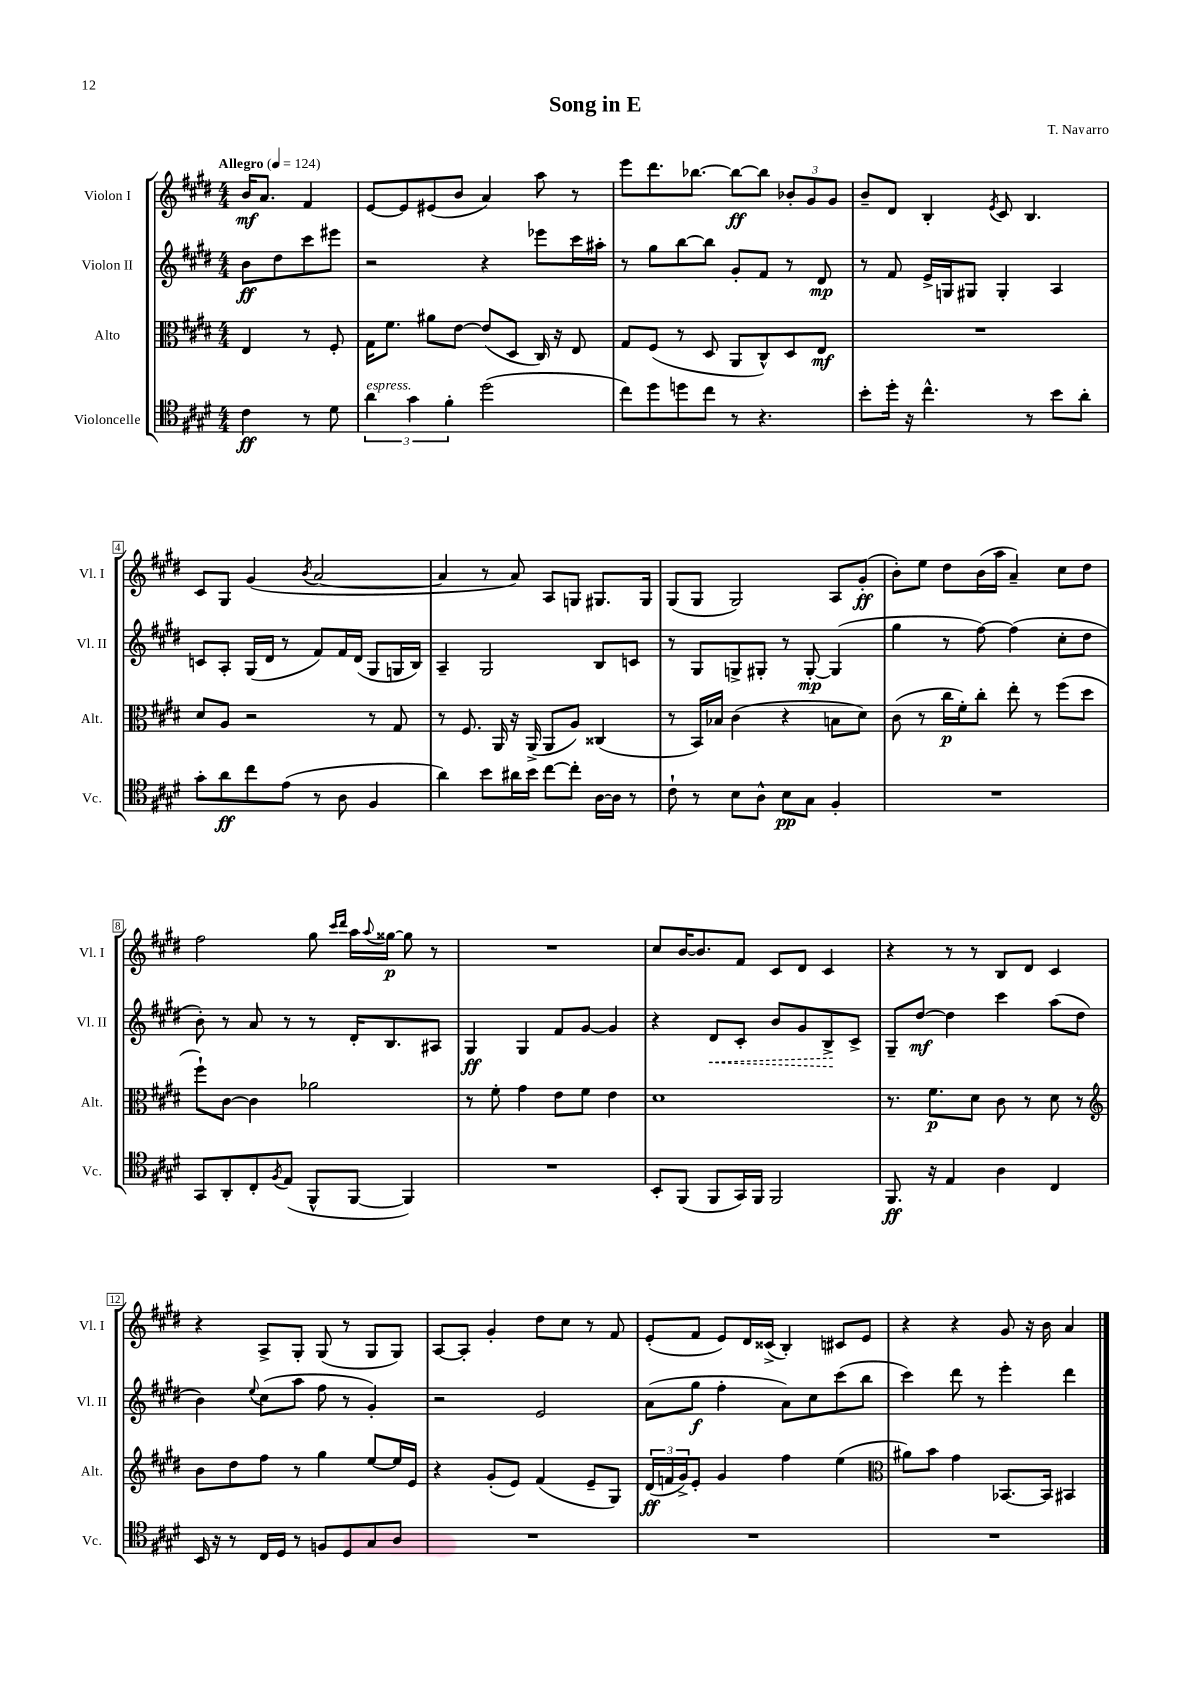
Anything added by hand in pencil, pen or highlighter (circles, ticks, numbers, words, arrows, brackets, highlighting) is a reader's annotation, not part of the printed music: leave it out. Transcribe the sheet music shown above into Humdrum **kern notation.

**kern	**kern	**kern	**kern
*staff4	*staff3	*staff2	*staff1
*clefC4	*clefC3	*clefG2	*clefG2
*k[f#c#g#d#]	*k[f#c#g#d#]	*k[f#c#g#d#]	*k[f#c#g#d#]
*M4/4	*M4/4	*M4/4	*M4/4
*MM124	*MM124	*MM124	*MM124
4c#	4E	8b	16b
.	.	.	8.a
.	.	8dd#	.
8r	8r	8ccc#	4f#
8d#	8F#'	8eee#	.
=	=	=	=
6a	16G#	2r	[8e
.	8.f#	.	.
.	.	.	8e]
6g#	.	.	.
.	8a#	.	(8e#
6f#'	.	.	.
.	[8e	.	8b
(2dd#	(8e]	4r	4a)
.	8D#	.	.
.	16C#)	8eee-	8aa
.	16r	.	.
.	8E	16ccc#	8r
.	.	16aa#'	.
=	=	=	=
8cc#)	8G#	8r	8eee
8dd#	(8F#	8gg#	8.ddd#
8dd	8r	[8bb	.
.	.	.	[8.bb-
8cc#	8D#	8bb]	.
8r	8AA	8g#'	8bb-_
4.r	8C#^^)	8f#	8bb-]
.	8D#	8r	12b-'
.	.	.	12g#
.	8E	8d#	.
.	.	.	12g#
=	=	=	=
8b'	1r	8r	8b~
16dd#'	.	8f#	8d#
16r	.	.	.
4.cc#^^	.	16e^	4B'
.	.	16G	.
.	.	8G#	.
.	.	.	8qe
.	.	4G#'	8c#
8r	.	.	4.B
8b	.	4A	.
8a'	.	.	.
=	=	=	=
8g#'	8d#	8c	8c#
8a	8A	8A'	8G#
8cc#	2r	(16G#	(4g#
.	.	16d#	.
(8e	.	8r	.
.	.	.	8qb
8r	.	8f#)	[2a
8A	.	16f#	.
.	.	(16d#	.
4F#	8r	8G#	.
.	8G#	16G	.
.	.	16B)	.
=	=	=	=
4a)	8r	4A~	4a]
.	8.F#	.	.
8b	.	2G#	8r
.	16AA	.	.
16a#	16r	.	8a)
16b	(16AA^	.	.
[8cc#	8AA	.	8A
8cc#']	8A)	.	8G
[16A	(4C##	8B	8.G#
16A]	.	.	.
8r	.	8c	.
.	.	.	16G#
=	=	=	=
8c#`	8r	8r	(8G#
8r	16BB)	8G#	8G#
.	16B-	.	.
8B	(4c#	8G^	2G#)
8A^^	.	8G#'	.
8B	4r	8r	.
8G#	.	[8G#'	.
4F#'	8B	(4G#]	8A
.	8d#)	.	(8g#'
=	=	=	=
1r	(8c#	4gg#	8b')
.	8r	.	8ee
.	16cc#	8r	8dd#
.	16f#')	.	.
.	8cc#'	[8ff#)	(16b
.	.	.	16aa
.	8ee'	(4ff#]	4a~)
.	8r	.	.
.	(8ff#	8cc#'	8cc#
.	8dd#	8dd#	8dd#
=	=	=	=
8GG#	8ff#`)	8b')	2ff#
8AA'	[8c#	8r	.
8C#'	4c#]	8a	.
8qF#	.	.	.
(8E	.	8r	.
8FF#^^	2a-	8r	8gg#
.	.	.	16qqccc#
.	.	.	16qqddd#
[8FF#	.	16d#'	16aa
.	.	.	8qqaa
.	.	8.B	[16gg##
4FF#])	.	.	8gg##]
.	.	8A#	8r
=	=	=	=
1r	8r	4G#	1r
.	8f#'	.	.
.	4g#	4G#	.
.	8e	8f#	.
.	8f#	[8g#	.
.	4e	4g#]	.
=	=	=	=
8BB'	1d#	4r	8cc#
(8FF#	.	.	[16b
.	.	.	8.b]
8FF#	.	8d#	.
16GG#)	.	8c#'	8f#
16FF#	.	.	.
2FF#	.	8b	8c#
.	.	8g#	8d#
.	.	8B^	4c#
.	.	8c#^	.
=	=	=	=
8.FF#	8.r	8G#~	4r
.	.	[8dd#	.
16r	8.f#	.	.
4E	.	4dd#]	8r
.	8d#	.	8r
4A	8c#	4ccc#	8B
.	8r	.	8d#
4C#	8d#	(8aa	4c#
.	8r	8dd#	.
=	=	=	=
*	*clefG2	*	*
16BB	8b	4b)	4r
16r	.	.	.
8r	8dd#	.	.
.	.	8qqee	.
16C#	8ff#	(8cc#	8A^
16D#	.	.	.
8r	8r	8aa	8G#'
8F	4gg#	8ff#	(8G#
8D#	.	8r	8r
8G#	[8ee	4g#')	8G#
8A	16ee]	.	8G#)
.	16e	.	.
=	=	=	=
1r	4r	2r	[8A
.	.	.	8A']
.	(8g#'	.	4g#'
.	8e)	.	.
.	(4f#	2e	8dd#
.	.	.	8cc#
.	8e~	.	8r
.	8G#)	.	8f#
=	=	=	=
1r	(24d#	(8a	(8e'
.	24f	.	.
.	24g#^)	.	.
.	8e'	8gg#	8f#
.	4g#	4ff#'	8e)
.	.	.	16d#
.	.	.	(16c##^
.	4ff#	8a)	4B')
.	.	8cc#	.
.	(4ee	(8ccc#	8c#
.	.	8bb	8e
=	=	=	=
*	*clefC3	*	*
1r	8a#)	4ccc#)	4r
.	8b	.	.
.	4g#	8ddd#	4r
.	.	8r	.
.	[8.BB-	4eee'	8g#
.	.	.	16r
.	16BB-]	.	16b
.	4BB#	4ddd#	4a
==	==	==	==
*-	*-	*-	*-
